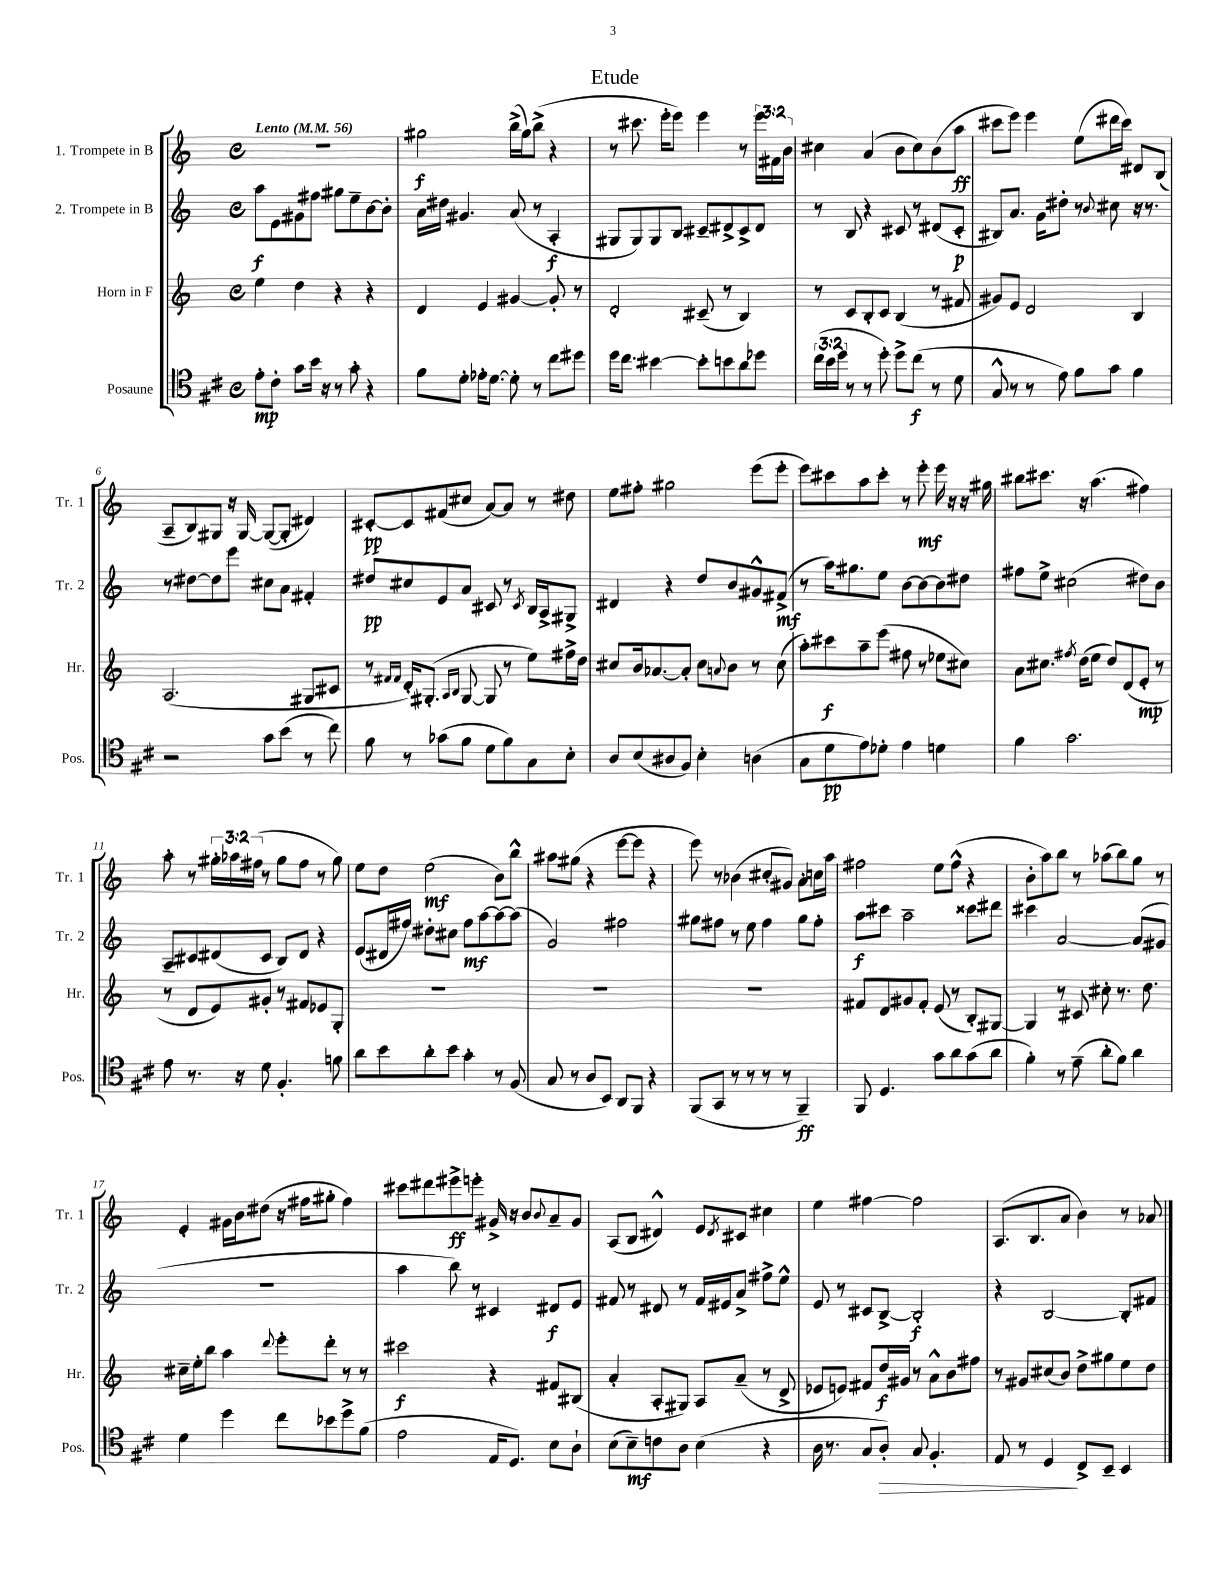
\header { title = "Etude" }
<<
\new StaffGroup <<
\new Staff = "s0" \with { instrumentName = "1. Trompete in B" shortInstrumentName = "Tr. 1" } {
    \clef treble \key c \major \defaultTimeSignature \time 4/4 \override Staff.TupletNumber.text = #tuplet-number::calc-fraction-text \tempo "Lento" 4 = 56
    R1 |
    gis''2\f b''16->( gis''16) b''8->( r4 |
    r8 cis'''8. e'''16-. e'''8) e'''4 r8 \tuplet 3/2 { e'''16 fis'16 b'16 } |
    cis''4 a'4( b'8 cis''8) b'8( a''8\ff |
    cis'''8 e'''8) e'''4 e''8( dis'''16 cis'''16) dis'8 b8( |
    a8-- b8) gis8 r16 gis16~ gis8~( gis8-. dis'4) |
    cis'8~-.\pp cis'8 fis'8( cis''8 a'8~) a'8 r8 dis''8 |
    e''8 fis''8-. gis''2 e'''8( e'''8-. |
    e'''8) cis'''8 a''8 cis'''8-. r8 e'''8-.\mf e'''16 r16 r16 gis''16 |
    bis''8 cis'''8. r16 a''4.( fis''4) |
    a''8-. r8 \tuplet 3/2 { gis''16-. aes''16 fis''16( } r8 gis''8 fis''8 r8 gis''8) |
    e''8 d''8 e''2\mf( b'8) b''8-^ |
    ais''8 gis''8( r4 e'''8~ e'''8 r4 |
    e'''8) r8 bes'4( cis''8-. gis'8) a'8-. c''16 a''16 |
    fis''2 e''8 fis''8-^( r4 |
    b'8-. a''8) b''8 r8 aes''8( b''8) g''8 r8 |
    e'4-. gis'16 b'16 dis''8( r16 fis''16 gis''8-. fis''4) |
    cis'''8 dis'''8 eis'''8->\ff e'''8-. gis'16-> r16 b'8 \appoggiatura { b'8 } a'8-- gis'8 |
    a8( b8 dis'4-^) e'8 \acciaccatura { dis'8 } cis'8 cis''4 |
    e''4 fis''4~ fis''2 |
    a8.( b8. a'8 b'4) r8 aes'8 \bar "|." |
}
\new Staff = "s1" \with { instrumentName = "2. Trompete in B" shortInstrumentName = "Tr. 2" } {
    \clef treble \key c \major \defaultTimeSignature \time 4/4
    a''8\f e'8 gis'8 fis''8 gis''8 e''8-- b'8~ b'8-. |
    a'16 dis''16 gis'4. a'8( r8 a4-.\f |
    gis8 gis8) gis8 b8 cis'8-- dis'8-> cis'8-> dis'8 |
    r8 b8 r4 cis'8 r8 dis'8( cis'8-.\p |
    bis8) a'8. g'16 dis''8-. r8 \appoggiatura { b'8 } cis''8 r16 r8. |
    r8 dis''8~ dis''8 e'''8 cis''8 a'8 fis'4-. |
    dis''8\pp cis''8 e'8 a'8 cis'8 r8 \acciaccatura { cis'8 } b16 a16-> gis8-> |
    dis'4 r4 d''8 b'8 gis'8-^ fis'8->\mf( |
    r8 a''16) gis''8. e''8 b'8~ b'8~ b'8 dis''8 |
    fis''8 e''8-> cis''2( dis''8) b'8 |
    a8-- cis'8 dis'8( cis'8 b8) dis'8 r4 |
    e'8( dis'16 fis''16) dis''8-. cis''8 fis''8\mf a''8~ a''8~ a''8( |
    g'2) fis''2 |
    gis''8 fis''8 r8 e''8 fis''4 gis''8 fis''8-. |
    a''8\f cis'''8 a''2-- cisis'''8 dis'''8 |
    cis'''4 a'2~ a'8( gis'8 |
    R1 |
    a''4 b''8) r8 cis'4 dis'8\f e'8 |
    fis'8 r8 dis'8 r8 fis'16 eis'16 a'8-> fis''8-> e''8-^ |
    e'8 r8 cis'8 b8~-> b2-.\f |
    r4 b2~ b8-. fis'8 \bar "|." |
}
\new Staff = "s2" \with { instrumentName = "Horn in F" shortInstrumentName = "Hr." } {
    \clef treble \key c \major \defaultTimeSignature \time 4/4
    e''4 d''4 r4 r4 |
    d'4 e'4 gis'4~ gis'8-. r8 |
    d'2-. cis'8--( r8 b4) |
    r8 c'8 b8-. c'8 b4( r8 fis'8 |
    gis'8) e'8 d'2 b4 |
    a2.( gis8 cis'8 |
    r8 \grace { fis'16 fis'16 } d'16-.) gis8.-.( \grace { a16 b16 } gis8~ gis8 r8 e''8) fis''16-> d''16 |
    cis''8 b'16 aes'8.~ aes'8-. cis''8 \appoggiatura { a'8 } b'8 r8 cis''8( |
    a''8-.) cis'''8\f a''8-- e'''8( fis''8 r8 ees''8 cis''8) |
    a'8 cis''8. \acciaccatura { fis''8 } d''16( e''8 d''8) d'8( e'8-.\mp r8 |
    r8 d'8 e'8) gis'8-. r8 fis'8 ees'8 g8-. |
    R1 |
    R1 |
    R1 |
    fis'8 d'8 gis'8 fis'8-. e'8( r8 b8-.) gis8~ |
    gis4 r8 cis'8 cis''8-. r8. d''8. |
    cis''16-- e''16-. b''8 a''4 \appoggiatura { d'''8 } e'''8-. d'''8-. r8 r8 |
    cis'''2\f r4 fis'8 bis8( |
    a'4-. a8-. gis8) a8 a'8--( r8 d'8-> |
    ees'8 e'8) fis'8 d''16\f gis'16 r8 a'8-^ b'8 fis''8 |
    r8 gis'8 cis''8( b'8) d''8-> gis''8 e''8 d''8 \bar "|." |
}
\new Staff = "s3" \with { instrumentName = "Posaune" shortInstrumentName = "Pos." } {
    \clef tenor \key d \major \defaultTimeSignature \time 4/4 \override Staff.TupletNumber.text = #tuplet-number::calc-fraction-text
    e'8-.\mp cis'8-. g'8 b'16 r16 r8 g'8-. r4 |
    fis'8 d'8-. ees'16-. d'8.~ d'8-. r8 cis''8 dis''8 |
    d''16 cis''8. bis'4~ bis'8-. b'8 a'8 des''8 |
    \tuplet 3/2 { cis''16( b'16 d''16 } r8 r8 d''8-.) d''8-> cis''8\f( r8 d'8 |
    g8-^ r8 r8 e'8) fis'8 g'8 fis'4 |
    r2 g'8 b'8( r8 cis''8) |
    fis'8 r8 ges'8( fis'8 d'8 fis'8) g8 b8-. |
    a8 b8( ais8 fis8) b4-. a4( |
    g8 d'8\pp e'8) des'8-. e'4 d'4 |
    fis'4 g'2. |
    e'8 r8. r16 d'8 fis4.-. f'8 |
    a'8 b'8 a'8-. b'8 g'4-. r8 fis8( |
    g8 r8 a8 b,8) a,8 fis,8 r4 |
    fis,8( g,8 r8 r8 r8 r8 fis,4--\ff) |
    fis,8 d4. g'8 a'8 g'8( a'8 |
    fis'4-.) r8 e'8--( a'8-. fis'8) a'4 |
    d'4 d''4 cis''8 bes'8 d''8-> fis'8( |
    e'2 e16 d8.) b8 a8-! |
    b8( b8--\mf) c'8 a8 b4( r4 |
    a16 r8. g8 a8-.\>) g8 fis4.-. |
    e8 r8 d4\! cis8-> b,8-- b,4 \bar "|." |
}
>>
>>
